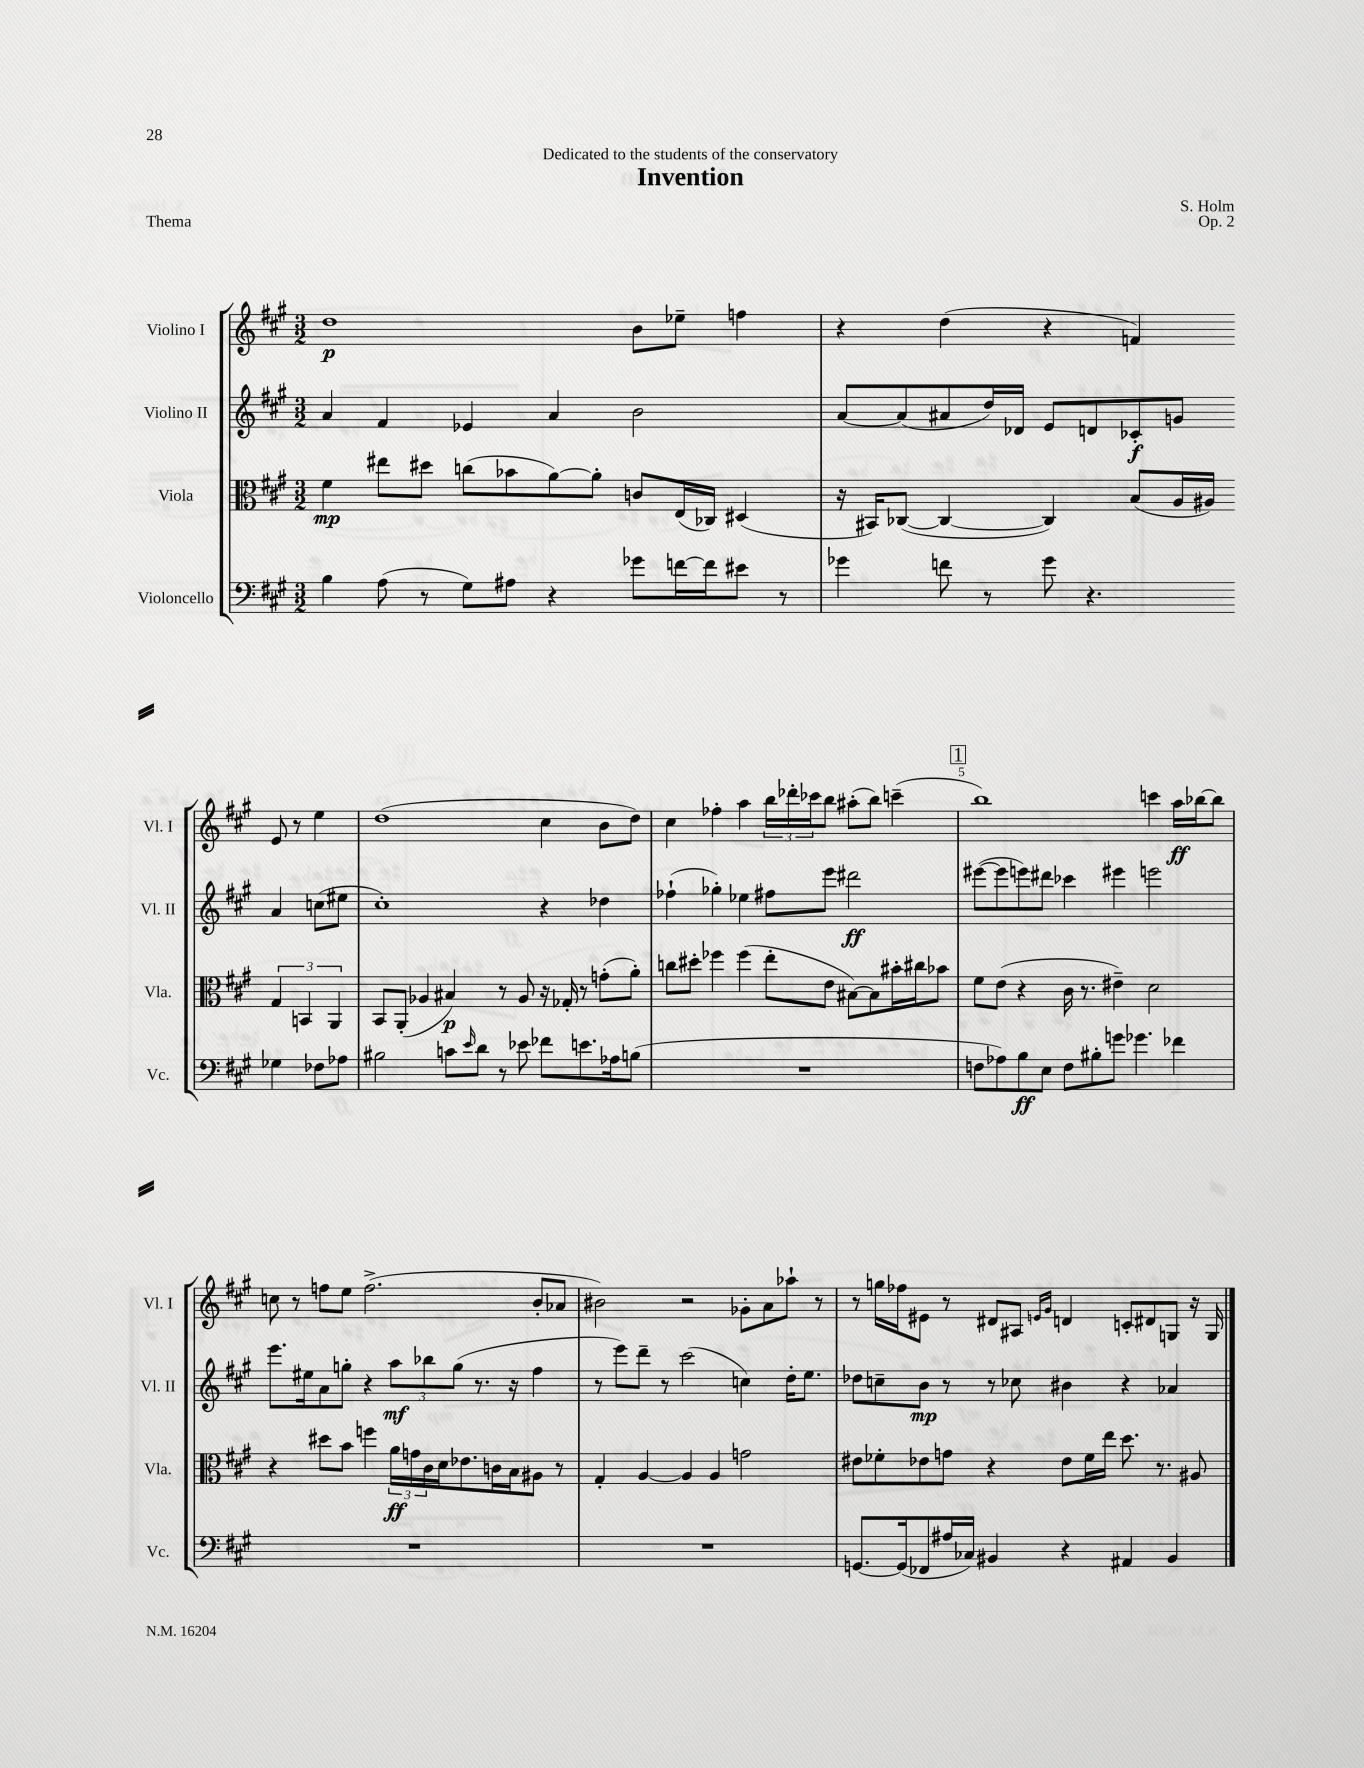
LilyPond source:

\header { title = "Invention" composer = "S. Holm" dedication = "Dedicated to the students of the conservatory" opus = "Op. 2" piece = "Thema" }
<<
\new StaffGroup <<
\new Staff = "s0" \with { instrumentName = "Violino I" shortInstrumentName = "Vl. I" } {
    \clef treble \key a \major \numericTimeSignature \time 3/2
    d''1\p b'8 ees''8-- f''4 |
    r4 d''4( r4 f'4) e'8 r8 e''4 |
    d''1( cis''4 b'8 d''8) |
    cis''4 fes''4-. a''4 \tuplet 3/2 { b''16 des'''16-. ces'''16 } b''8 ais''8-.( b''8) c'''4--( |
    \mark \markup { \box "1" } b''1) c'''4 a''16\ff bes''16~ bes''8 |
    c''8 r8 f''8 e''8 f''2.->( b'8-. aes'8 |
    bis'2) r2 ges'8-. a'8 aes''8-! r8 |
    r8 g''16 fes''16 eis'8 r8 dis'8 ais8 \grace { e'16 gis'16 } d'4 c'8-. dis'8 g8 r16 g16 \bar "|." |
}
\new Staff = "s1" \with { instrumentName = "Violino II" shortInstrumentName = "Vl. II" } {
    \clef treble \key a \major \numericTimeSignature \time 3/2
    a'4 fis'4 ees'4 a'4 b'2 |
    a'8~ a'8( ais'8 d''16) des'16 e'8 d'8 ces'8-.\f g'8 ais'4 c''8( eis''8 |
    cis''1-.) r4 des''4 |
    fes''4-!( ges''4-.) ees''4 fis''8 e'''8 dis'''2\ff |
    \mark \markup { \box "1" } eis'''8~( eis'''8 e'''8) dis'''8 ces'''4 eis'''4 e'''2 |
    e'''8. eis''16 a'8 g''8-. r4 \tuplet 3/2 { a''8\mf bes''8 g''8( } r8. r16 fis''4 |
    r8 e'''8) d'''8-- r8 cis'''2( c''4) d''16-. e''8. |
    des''8 c''8-- b'8\mp r8 r8 ces''8 bis'4 r4 aes'4 \bar "|." |
}
\new Staff = "s2" \with { instrumentName = "Viola" shortInstrumentName = "Vla." } {
    \clef alto \key a \major \numericTimeSignature \time 3/2
    fis'4\mp eis''8 dis''8 c''8( bes'8 a'8~) a'8-. c'8 e16( ces16) dis4( |
    r16 bis,16) ces8~( ces4~ ces4) b8( a16 ais16) \tuplet 3/2 { gis4 b,4 a,4 } |
    b,8 a,8-.( aes4 bis4\p) r8 aes8 r16 ges16-. r8 g'8-.( a'8-.) |
    c''8 dis''8-. fes''4 fes''4( e''8-. e'8 bis8~) bis8 bis'16-. cis''16 bes'8 |
    \mark \markup { \box "1" } fis'8 e'8( r4 cis'16 r8. eis'4--) d'2 |
    r4 dis''8 b'8 f''4 \tuplet 3/2 { a'16\ff g'16 cis'16 } d'16 ees'8. c'16 b16 ais8 r8 |
    gis4-. a4~ a4 a4 g'2 |
    eis'8 fes'8-. ees'8 g'8 r4 ees'8 fes'16 e''16 d''8. r8. ais8 \bar "|." |
}
\new Staff = "s3" \with { instrumentName = "Violoncello" shortInstrumentName = "Vc." } {
    \clef bass \key a \major \numericTimeSignature \time 3/2
    b4 a8( r8 gis8) ais8 r4 ges'8 f'16~ f'16 eis'8 r8 |
    ges'4 f'8 r8 ges'8 r4. ges4 fes8 aes8 |
    bis2 c'8 \grace { e'16 } d'8 r8 ees'8 fes'8 e'8. aes16 b8( |
    R1. |
    \mark \markup { \box "1" } f8 aes8) b8\ff e8 f8 bis8-. g'8 ges'4. fes'4 |
    R1. |
    R1. |
    g,8.~ g,16( fes,8 ais16 ces16) bis,4 r4 ais,4 bis,4 \bar "|." |
}
>>
>>
\layout { \context { \Score \override BarNumber.break-visibility = ##(#f #t #t) barNumberVisibility = #(every-nth-bar-number-visible 5) } }
